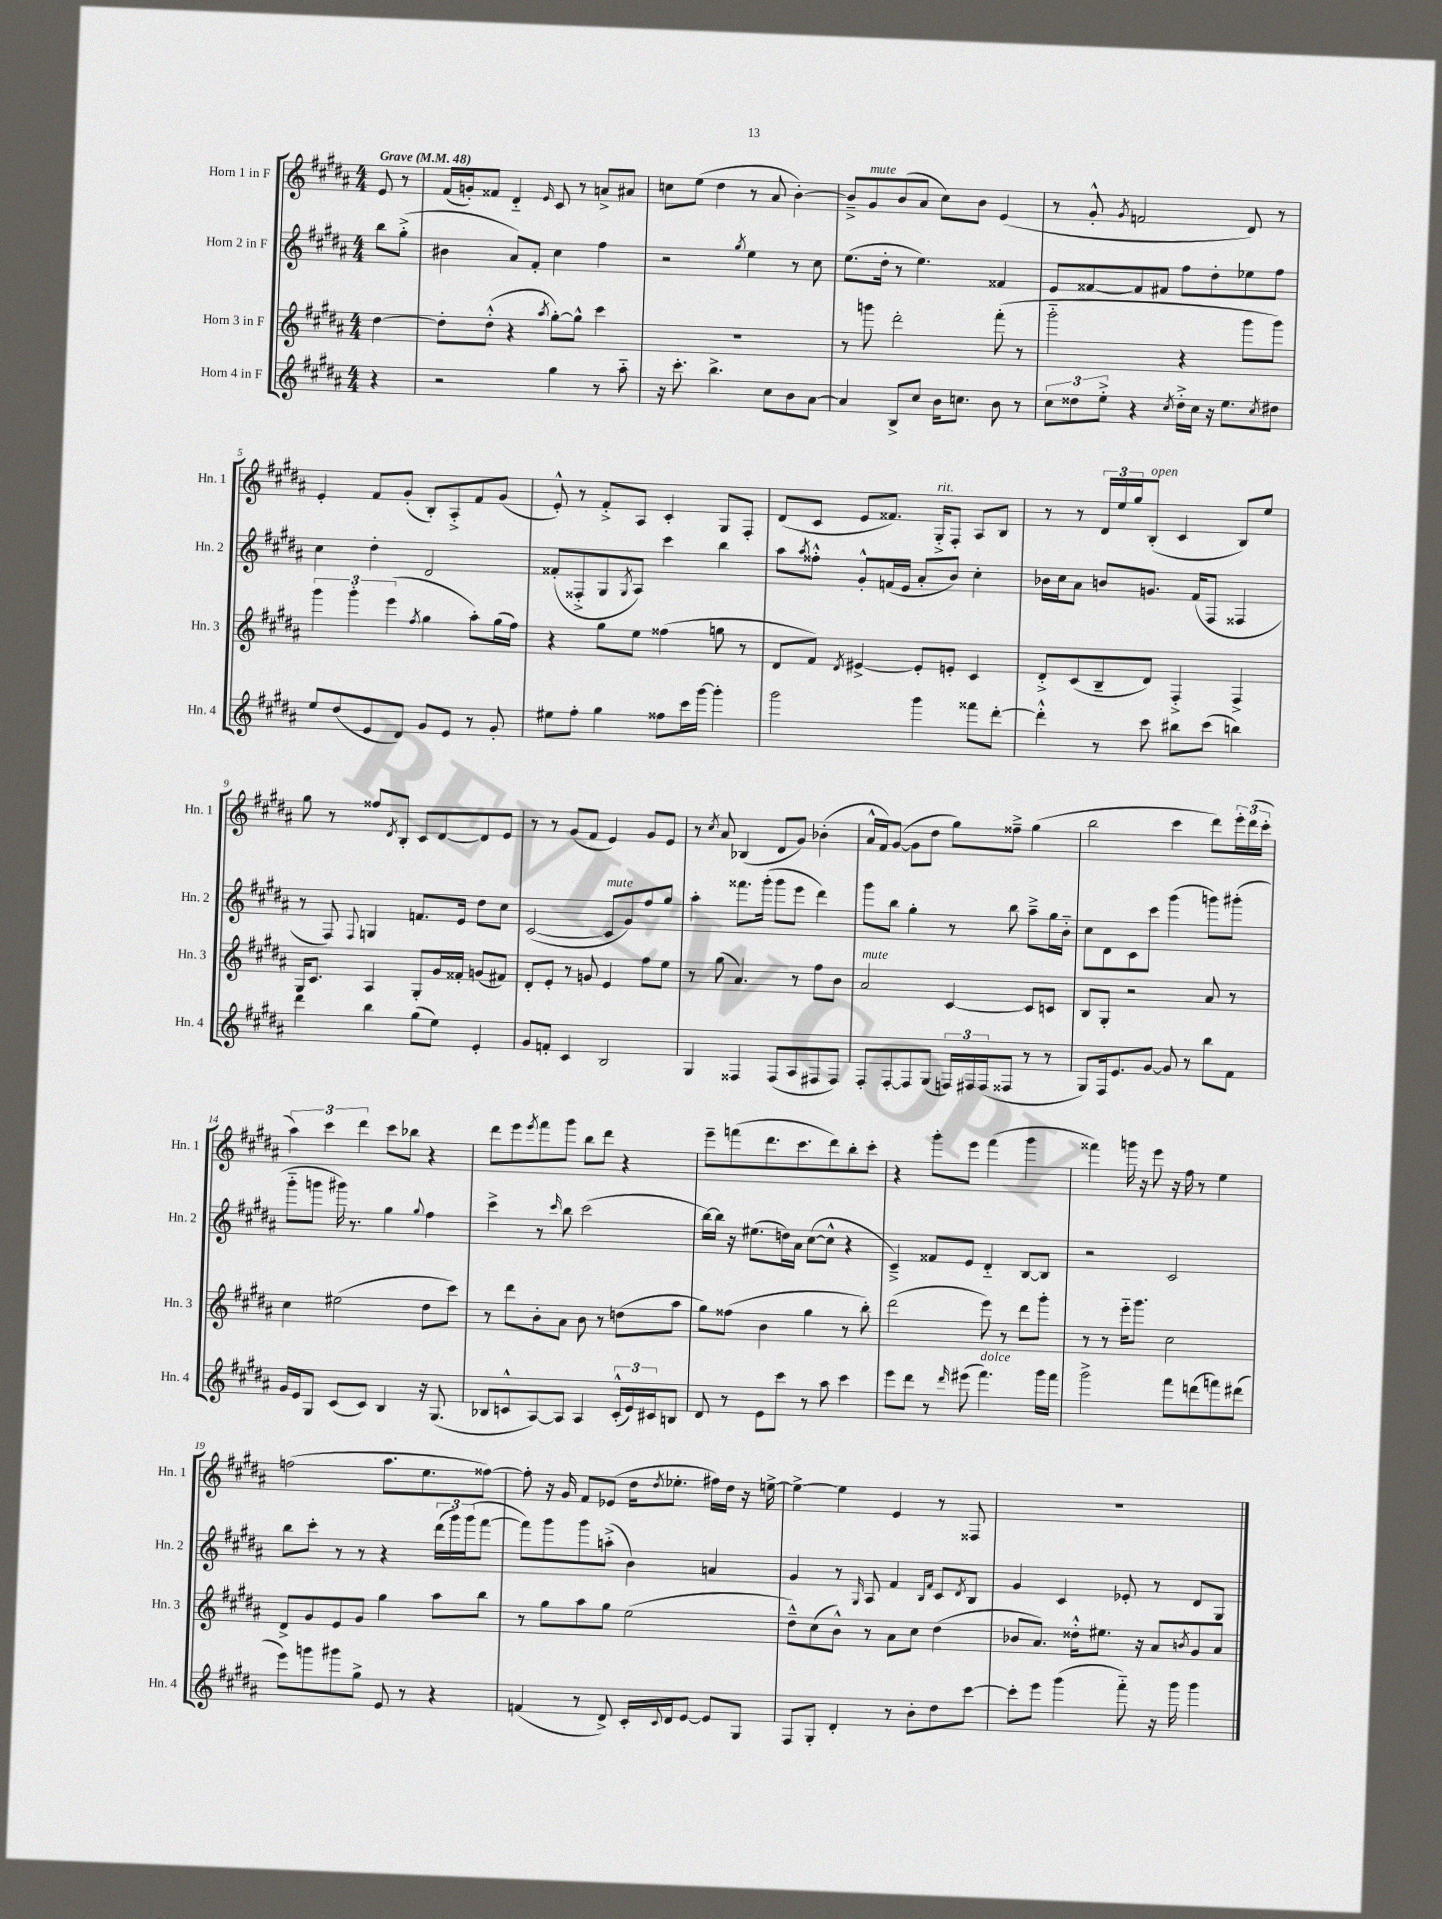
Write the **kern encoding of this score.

**kern	**kern	**kern	**kern
*staff4	*staff3	*staff2	*staff1
*clefG2	*clefG2	*clefG2	*clefG2
*k[f#c#g#d#a#]	*k[f#c#g#d#a#]	*k[f#c#g#d#a#]	*k[f#c#g#d#a#]
*M4/4	*M4/4	*M4/4	*M4/4
*MM48	*MM48	*MM48	*MM48
4r	[4dd#	8bb	8e
.	.	(8gg#'^	8r
=	=	=	=
2r	8dd#']	4b#	(16f#
.	.	.	16g')
.	(8dd#'^^	.	8f##
.	4r	8a#)	4d#'~
.	.	8f#'	.
.	8qaa#	.	16qqe
4gg#	[8gg#')	4cc#	8c#
.	8gg#^^]	.	8r
8r	4ccc#	4ff#	8a^
8aa#'~	.	.	8a#
=	=	=	=
16r	1r	2r	8cc
8.ccc#'	.	.	.
.	.	.	(8ee
4.bb^	.	.	4dd#
.	.	8qgg#	.
.	.	4ee	8r
8cc#	.	.	8a#
8b	.	8r	[4b')
[8a#	.	8cc#	.
=	=	=	=
4a#]	8r	(8.ee	8b~^]
.	8ggg	.	8g#
.	.	16dd#'	.
8B^	2ddd#'	8r	(8b
8cc#	.	4.ee)	8a#
16b	.	.	8cc#)
8.cc	.	.	.
.	.	.	8b
8b	(8fff#'	4f##	(4e
8r	8r	.	.
=	=	=	=
12cc#	2ggg#'~	8e	8r
12dd##	.	.	.
.	.	[8f##	8g#'^^
12ee'^	.	.	.
.	.	.	8qg#
4r	.	8f##]	2f
.	.	8f#	.
8qcc#	.	.	.
16dd##'^	4r	8ff#	.
16cc#	.	.	.
16r	.	8dd#'	.
8.ee	.	.	.
.	8ggg#	8ee-	8d#)
8qcc#	.	.	.
8dd#	8ggg#)	8ff#	8r
=	=	=	=
8ee	6ggg#	4cc#	4e'
(8dd#	.	.	.
.	6ggg#'	.	.
8e	.	4dd#'	8f#
.	(6eee	.	.
8d#)	.	.	(8g#'
.	8qff#	.	.
8g#	4gg#	2d#	8B')
8e	.	.	8A#'^
8r	8aa#')	.	8f#
8g#'	(16gg#	.	(8g#
.	16ff#)	.	.
=	=	=	=
8ee#	4r	(8f##'	8e'^^)
8ff#'	.	8F##'^	8r
4gg#	8gg#	8G#	8f#'^
.	.	8qG#	.
.	8ee	8A#)	8A#
8ff##	(4ff##	4ccc#	4c#'
16ccc#	.	.	.
[16ggg#	.	.	.
4ggg#']	8gg	4bb	8G#
.	8r	.	8F#'
=	=	=	=
2ggg#	8d#	8aa#	(8d#
.	.	8qaa#	.
.	8f#)	8ff##'^^	8c#
.	8qd#	.	.
.	[4e#^	8g#'^^	8e
.	.	(16f	8.f##)
.	.	16e	.
4ggg#	8e#']	8a#'	.
.	.	.	16G#'^
.	8e'	8b)	8F#'
8fff##	4c#	4cc#'	8A#
[8ddd#'	.	.	8B
=	=	=	=
4ddd#'^^]	8d#'^	16b-	8r
.	.	16cc#	.
.	(8c#	8a#	8r
8r	8B~	8b	24d#
.	.	.	24ee
.	.	.	24gg#
8ccc#	8d#)	8.g	(8B'
8bb#	4F#'^	.	4c#
.	.	(16f#	.
(8ccc#	.	8F#	.
4bb)	4F#^	4F##	8B)
.	.	.	8ee
=	=	=	=
4ddd#	16G#	8r	8gg#
.	8.c#	.	.
.	.	8F#)	8r
.	.	8qqF#	.
4bb	4A#	4G	8ff##
.	.	.	8qd#
.	.	.	8B'
(8gg#	8G#'	8.f	8c#
8ee)	16g#	.	[8d#
.	16f##'	16e	.
4e'	(8g	8dd#	8d#]
.	8f#)	8cc#	8e
=	=	=	=
8g#	8d#'	([2c#	8r
8f'	8e'	.	8r
4c#	8r	.	(8g#
.	8g	.	8f#
2B	4e	8c#]	4e)
.	.	8g#)	.
.	8ff#	8ff#	8g#
.	8ee	8gg#	8e
=	=	=	=
4G#	8r	4aa#'	8r
.	.	.	8qcc#
.	(8gg#	.	8a#
4F##	4.a#)	8.fff##	(4B-
.	.	(16ggg#'	.
(8F##	.	8ggg#	8d#
8A#	8r	8eee	8g#)
8F#	8ff#	4ddd#)	(4b-'
8F#)	8b	.	.
=	=	=	=
8F#'	2a#	8ggg#	16a#^^
.	.	.	16f#)
[8F#'	.	8bb	([8g#
8F#]	.	4gg#'	8g#]
(8G#	.	.	8dd#
24F)	[4c#	8r	8gg#)
24F#	.	.	.
(24F#	.	.	.
8F##	.	8bb	8ff##~^
8r	8c#]	8aa#~^	(4gg#
8r	8c	16gg#	.
.	.	16b'~	.
=	=	=	=
8G#)	8B	8cc#	2bb
16F#	8G#'	8d#	.
8.e	.	.	.
.	2r	8c#	.
[8g#	.	8ccc#	.
8g#]	.	(4ggg#	4ccc#
8r	.	.	.
8bb	8a#	8ggg)	8ddd#)
8f#	8r	(8ggg#'	24eee'
.	.	.	(24ddd#
.	.	.	24ccc#'
=	=	=	=
16g#	4cc#	8ggg#'~	6aa#)
16e	.	.	.
8G#	.	8ggg	.
.	.	.	6ccc#
(8c#	(2ee#	16ggg#)	.
.	.	8.r	.
.	.	.	6ddd#
8c#)	.	.	.
4B	.	4gg#	8ccc#
.	.	.	8bb-
.	.	8qqgg#	.
16r	8dd#	4ff#	4r
(8.G#	.	.	.
.	8ccc#)	.	.
=	=	=	=
8B-	8r	4ccc#^	8ddd#
8c^^	8ddd#	.	8eee
.	.	.	8qeee
[8A#)	8b'	8r	8fff#
.	.	16qqccc#	.
8A#]	8a#	8bb	8ggg#
4A#	8b	(2ccc#	8bb
.	8r	.	8ddd#
(24c'^^	(8dd	.	4r
24e)	.	.	.
24c#	.	.	.
8B	8aa#	.	.
=	=	=	=
8d#	8gg#)	[16bb)	8eee~
.	.	16bb]	.
8r	(8ff##	16r	(8fff
.	.	(8.ee#	.
8e	4b	.	8.ddd#
8ccc#	.	16dd)	.
.	.	16a#	8.ccc#
8r	4gg#	([8cc#	.
8aa#	.	8cc#^^]	8ddd#)
4ccc#	8r	4r	8bb'
.	8bb')	.	8ccc#'
=	=	=	=
8eee	(2ddd#	4c#~^)	4r
8ddd#	.	.	.
8r	.	8f##	8ggg#'
16qqddd#	.	.	.
(8eee#	.	8e	8eee
4.fff#)	8eee)	4d#'~	(4fff#
.	8r	.	.
.	8ddd#	[8B	4ggg#
16ggg#	8ggg#'	8B]	.
16fff#	.	.	.
=	=	=	=
2ggg#^	8r	2r	4fff##)
.	8r	.	.
.	16eee'~	.	16ggg
.	8.ggg#	.	16r
.	.	.	8eee
8fff#	2cc#	2c#	16r
.	.	.	16ff#
(8ddd	.	.	8r
8fff)	.	.	4ee
(8ddd#	.	.	.
=	=	=	=
8eee)	8d#^	8bb	(2ff
8ggg	8g#	8ccc#'	.
8ggg#	8e	8r	.
8gg#^	8g#	8r	.
8e	4gg#	4r	8.aa#
8r	.	.	.
.	.	.	8.ee
4r	8aa#	(24ddd#	.
.	.	24ggg#)	.
.	.	(24ggg#	.
.	8bb	[8fff#	[8ff##)
=	=	=	=
(4f	8r	8fff#])	8ff##']
.	8gg#	8ggg#	16r
.	.	.	16g#
8r	8aa#	8ggg#	8f#
8d#^)	8gg#	(8aa'^	(8e-
16c#'	(2ee	4b)	16dd#
8qqc#	.	.	8qdd#
16d#	.	.	8.ee-'
[8e	.	.	.
8e]	.	4a	16ff#)
.	.	.	16dd#
8G#	.	.	16r
.	.	.	[16ee^
=	=	=	=
8F#	8dd#~^^)	4g#	4ee^_
8G#'	(8cc#	.	.
4d#'	8b^^)	8r	4ee]
.	.	16qqG#	.
.	8r	8A#	.
8r	8a#	4f#	4e
8b'	8cc#	.	.
.	.	16qqB	.
.	.	16qqf#	.
8dd#	(4dd#	8c#	8r
.	.	8qd#	.
[8ccc#	.	8B	8F##
=	=	=	=
8ccc#']	8b-	4g#	1r
8eee	8.a#)	.	.
(4ggg#	.	4c#	.
.	16dd##'^^	.	.
.	8.ee#	.	.
8fff#'~)	.	8e-'	.
.	16r	.	.
16r	8a#	8r	.
16ggg#	.	.	.
.	8qb	.	.
4ggg#	8g#	8d#	.
.	8a#	8G#	.
==	==	==	==
*-	*-	*-	*-
